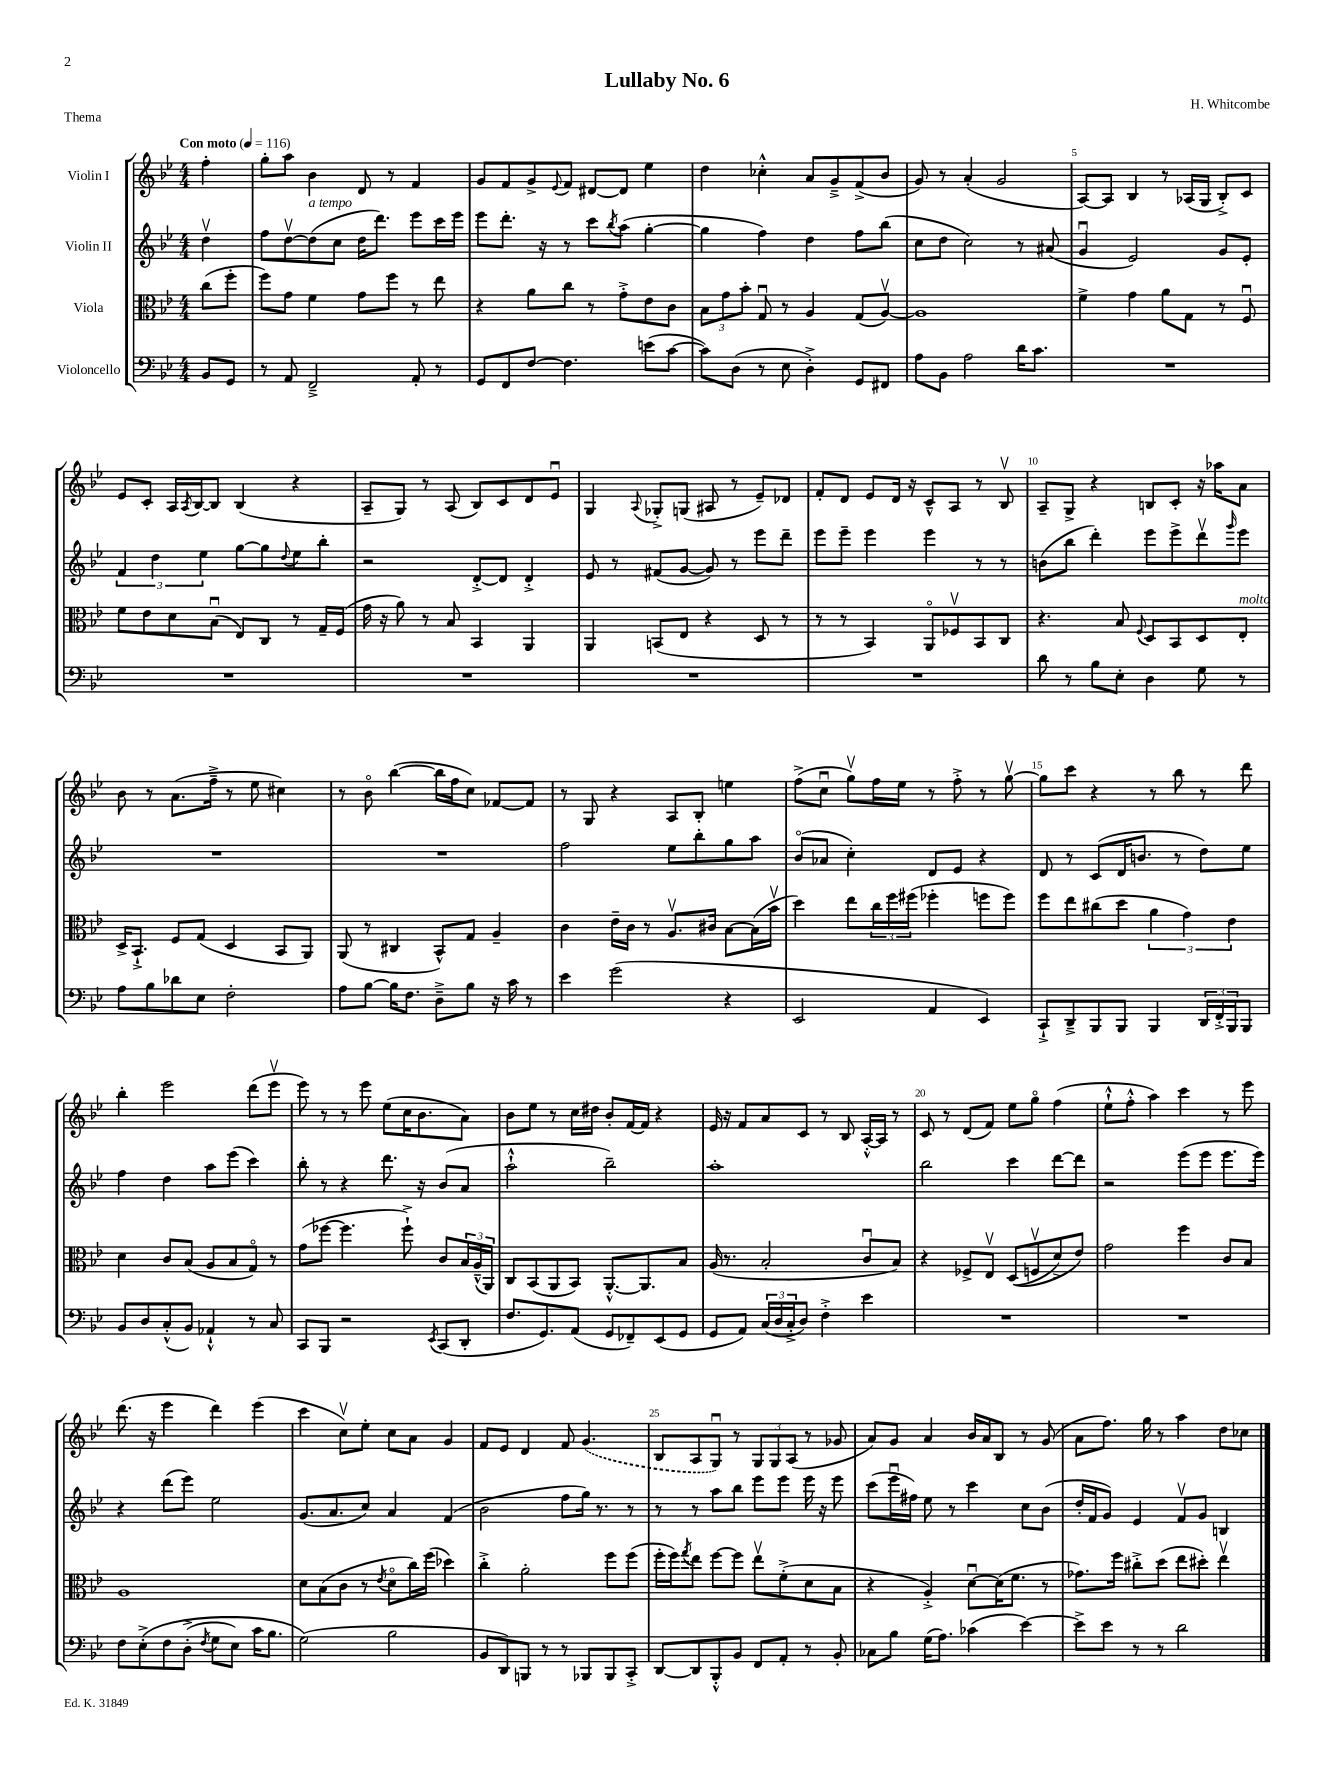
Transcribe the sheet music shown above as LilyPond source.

\header { title = "Lullaby No. 6" composer = "H. Whitcombe" piece = "Thema" }
<<
\new StaffGroup <<
\new Staff = "s0" \with { instrumentName = "Violin I" } {
    \clef treble \key bes \major \numericTimeSignature \time 4/4 \partial 4 \tempo "Con moto" 4 = 116
    f''4-. |
    g''8-. a''8 bes'4 d'8 r8 f'4 |
    g'8 f'8 g'8-> \appoggiatura { ees'8 } f'8 dis'8~ dis'8 ees''4 |
    d''4 ces''4-.-^ a'8 g'8---> f'8->( bes'8 |
    g'8) r8 a'4-.( g'2 |
    a8~) a8 bes4 r8 aes16( g16 bes8-.->) c'8 |
    ees'8 c'8-. a16 \acciaccatura { a8 } bes16~ bes8 bes4( r4 |
    a8-- g8) r8 a8( bes8) c'8 d'8 ees'8\downbow |
    g4 \appoggiatura { a8 } ges8-.-> g8( ais8 r8 ees'8--) des'8 |
    f'8-. d'8 ees'8 d'16 r16 c'8---^ a8 r8 bes8\upbow |
    a8-- g8-> r4 b8 c'8-. r16 aes''16 a'8 |
    bes'8 r8 a'8.( f''16---> r8 ees''8 cis''4) |
    r8 bes'8\flageolet bes''4~( bes''16 f''16 c''8) fes'8~ fes'8 |
    r8 g8 r4 a8 bes8-. e''4 |
    f''8->( c''8\downbow g''8\upbow) f''16 ees''16 r8 f''8-.-> r8 g''8~\upbow |
    g''8 c'''8 r4 r8 bes''8 r8 d'''8 |
    bes''4-. ees'''2 d'''8( ees'''8\upbow |
    ees'''8) r8 r8 ees'''8 ees''8( c''16 bes'8. a'8) |
    bes'8 ees''8 r8 c''16 dis''16 bes'8-. f'16~ f'16 r4 |
    ees'16 r16 f'8 a'8 c'8 r8 bes8 a16~-.-^ a16 r8 |
    c'8 r8 d'8( f'8) ees''8 g''8\flageolet f''4( |
    ees''8-!-^ f''8-.-^ a''4) c'''4 r8 ees'''8 |
    d'''8.( r16 ees'''4 d'''4) ees'''4( |
    c'''4 c''8\upbow) ees''8-. c''8 a'8 g'4 |
    f'8 ees'8 d'4 f'8 \once \slurDashed g'4.( |
    bes8 a8 g8\downbow) r8 \tuplet 3/2 { g8 g8 a8( } r8 ges'8 |
    a'8) g'8 a'4 bes'16 a'16 bes8 r8 g'8( |
    a'8 f''8.) g''16 r8 a''4 d''8 ces''8 \bar "|." |
}
\new Staff = "s1" \with { instrumentName = "Violin II" } {
    \clef treble \key bes \major \numericTimeSignature \time 4/4 \partial 4
    d''4\upbow |
    f''8 d''8~\upbow d''8^\markup { \italic "a tempo" }( c''8 d''16 d'''8.) ees'''8 c'''16 ees'''16 |
    ees'''8 d'''8.-. r16 r8 c'''8 \acciaccatura { bes''8 } a''8( g''4~-. |
    g''4 f''4) d''4 f''8 bes''8( |
    c''8 d''8 c''2) r8 ais'8( |
    g'4\downbow ees'2) g'8 ees'8-. |
    \tuplet 3/2 { f'4 d''4 ees''4 } g''8~ g''8 \appoggiatura { d''8 } ees''8 bes''8-. |
    r2 d'8~-.-> d'8 d'4-.-> |
    ees'8 r8 fis'8( g'8~ g'8) r8 ees'''8 d'''8-- |
    ees'''8 ees'''8-- ees'''4 ees'''4 r8 r8 |
    b'8( bes''8 d'''4-.) ees'''8 ees'''8-> d'''8\upbow \grace { g'''16 } ees'''8 |
    R1 |
    R1 |
    f''2 ees''8 bes''8-. g''8 a''8 |
    bes'8\flageolet( aes'8 c''4-.) d'8 ees'8 r4 |
    d'8 r8 c'8( d'16 b'8. r8 d''8) ees''8 |
    f''4 d''4 a''8 ees'''8( c'''4) |
    bes''8-. r8 r4 d'''8. r16 bes'8( a'8 |
    a''2-!-^ bes''2--) |
    a''1-. |
    bes''2 c'''4 d'''8~ d'''8 |
    r2 ees'''8( ees'''8 ees'''8. ees'''16) |
    r4 d'''8( ees'''8) ees''2 |
    g'8.( a'8. c''8) a'4 f'4( |
    bes'2 f''8 g''16) r8. r8 |
    r8 r8 a''8 bes''8 ees'''8 ees'''8 ees'''16 r16 ees'''8 |
    c'''8( ees'''16\downbow fis''16) ees''8 r8 c'''4 c''8 bes'8( |
    d''16-. f'16 g'8) ees'4 f'8\upbow g'8 b4 \bar "|." |
}
\new Staff = "s2" \with { instrumentName = "Viola" } {
    \clef alto \key bes \major \numericTimeSignature \time 4/4 \partial 4
    c''8( f''8-. |
    f''8) g'8 f'4 g'8 f''8 r8 ees''8 |
    r4 a'8 c''8 r8 g'8-.-> ees'8 c'8 |
    \tuplet 3/2 { bes8 g'8 bes'8-. } g8\downbow r8 a4 g8( a8~\upbow) |
    a1 |
    f'4-> g'4 a'8 g8 r8 f8\downbow |
    f'8 ees'8 d'8 bes8\downbow( ees8) c8 r8 g16-- f16( |
    g'16 r16 a'8) r8 bes8 bes,4 a,4 |
    a,4 b,8( ees8 r4 d8 r8 |
    r8 r8 bes,4) a,8\flageolet fes8\upbow bes,8 c8 |
    r4. bes8 \appoggiatura { f8 } d8 bes,8 d8 ees8-.^\markup { \italic "molto" } |
    d16-> bes,8.-!-> f8 g8( d4 bes,8 a,8) |
    a,8( r8 cis4 bes,8-^) g8 a4-- |
    c'4 ees'16-- c'16 r8 a8.\upbow cis'16 bes8~ bes16( bes'16\upbow |
    d''4) ees''8 \tuplet 3/2 { c''16 f''16 fis''16( } fes''4-. f''8 f''8) |
    f''8 ees''8 cis''8( d''8 \tuplet 3/2 { a'4 g'4) ees'4 } |
    d'4 c'8 bes8( a8 bes8 g8\flageolet) r8 |
    g'8( fes''8~ fes''4. fes''8-!->) c'8 \tuplet 3/2 { bes16 a16---^( a,16) } |
    c8 bes,8( a,8 bes,8) a,8.~-.-^ a,8. bes8 |
    a16( r8. bes2-. c'8\downbow bes8) |
    r4 fes8-> ees8\upbow d8(\( f8\upbow d'8->) ees'8\) |
    g'2 f''4 c'8 bes8 |
    a1 |
    d'8 bes8( c'8 r8 \acciaccatura { ees'8 } d'8\flageolet c''16) f''16( des''4) |
    c''4-.-> a'2-. f''8 f''8( |
    f''16-. f''16) \acciaccatura { g''8 } ees''8 f''8~ f''8 ees''8\upbow f'8-.->( d'8 bes8 |
    r4 a4-.->) d'8~\downbow d'16( f'8. r8 |
    ges'8.) f''16 cis''8-.-> d''8( ees''8 dis''8-.) ees''4\upbow \bar "|." |
}
\new Staff = "s3" \with { instrumentName = "Violoncello" } {
    \clef bass \key bes \major \numericTimeSignature \time 4/4 \partial 4
    bes,8 g,8 |
    r8 a,8 f,2---> a,8-. r8 |
    g,8 f,8 f8~ f4. e'8( c'8~ |
    c'8) d8( r8 ees8 d4-.->) g,8 fis,8 |
    a8 bes,8 a2 d'16 c'8. |
    R1 |
    R1 |
    R1 |
    R1 |
    R1 |
    d'8 r8 bes8 ees8-. d4 g8 r8 |
    a8 bes8 des'8 ees8 f2-. |
    a8 bes8~ bes16 f8. d8---> bes8 r16 c'16 r8 |
    ees'4 g'2( r4 |
    ees,2 a,4 ees,4) |
    c,8-!-> d,8---> bes,,8 bes,,8 bes,,4 \tuplet 3/2 { d,16 f,16-.-> bes,,16 } bes,,8 |
    bes,8 d8 c8-.-^( bes,8) aes,4-!-^ r8 c8 |
    c,8 bes,,8 r2 \acciaccatura { ees,8 } c,8( d,8-. |
    f8. g,8.) a,8( g,8 fes,8--) ees,8( g,8 |
    g,8 a,8) \tuplet 3/2 { c16( d16 c16-.-> } d8) f4-.-> ees'4 |
    R1 |
    R1 |
    f8 ees8-.->\( f8 d8-.->( \acciaccatura { f8 } g8 ees8) c'16 bes8. |
    g2(\) bes2 |
    bes,8 d,8) b,,8 r8 r8 bes,,8 bes,,8 c,8-.-> |
    d,8~ d,8 bes,,8-.-^ bes,8 f,8 a,8-. r8 bes,8-. |
    ces8 bes8 g16( a8.) ces'4( ees'4~) |
    ees'8-> ees'8 r8 r8 d'2 \bar "|." |
}
>>
>>
\layout { \context { \Score \override BarNumber.break-visibility = ##(#f #t #t) barNumberVisibility = #(every-nth-bar-number-visible 5) } }
